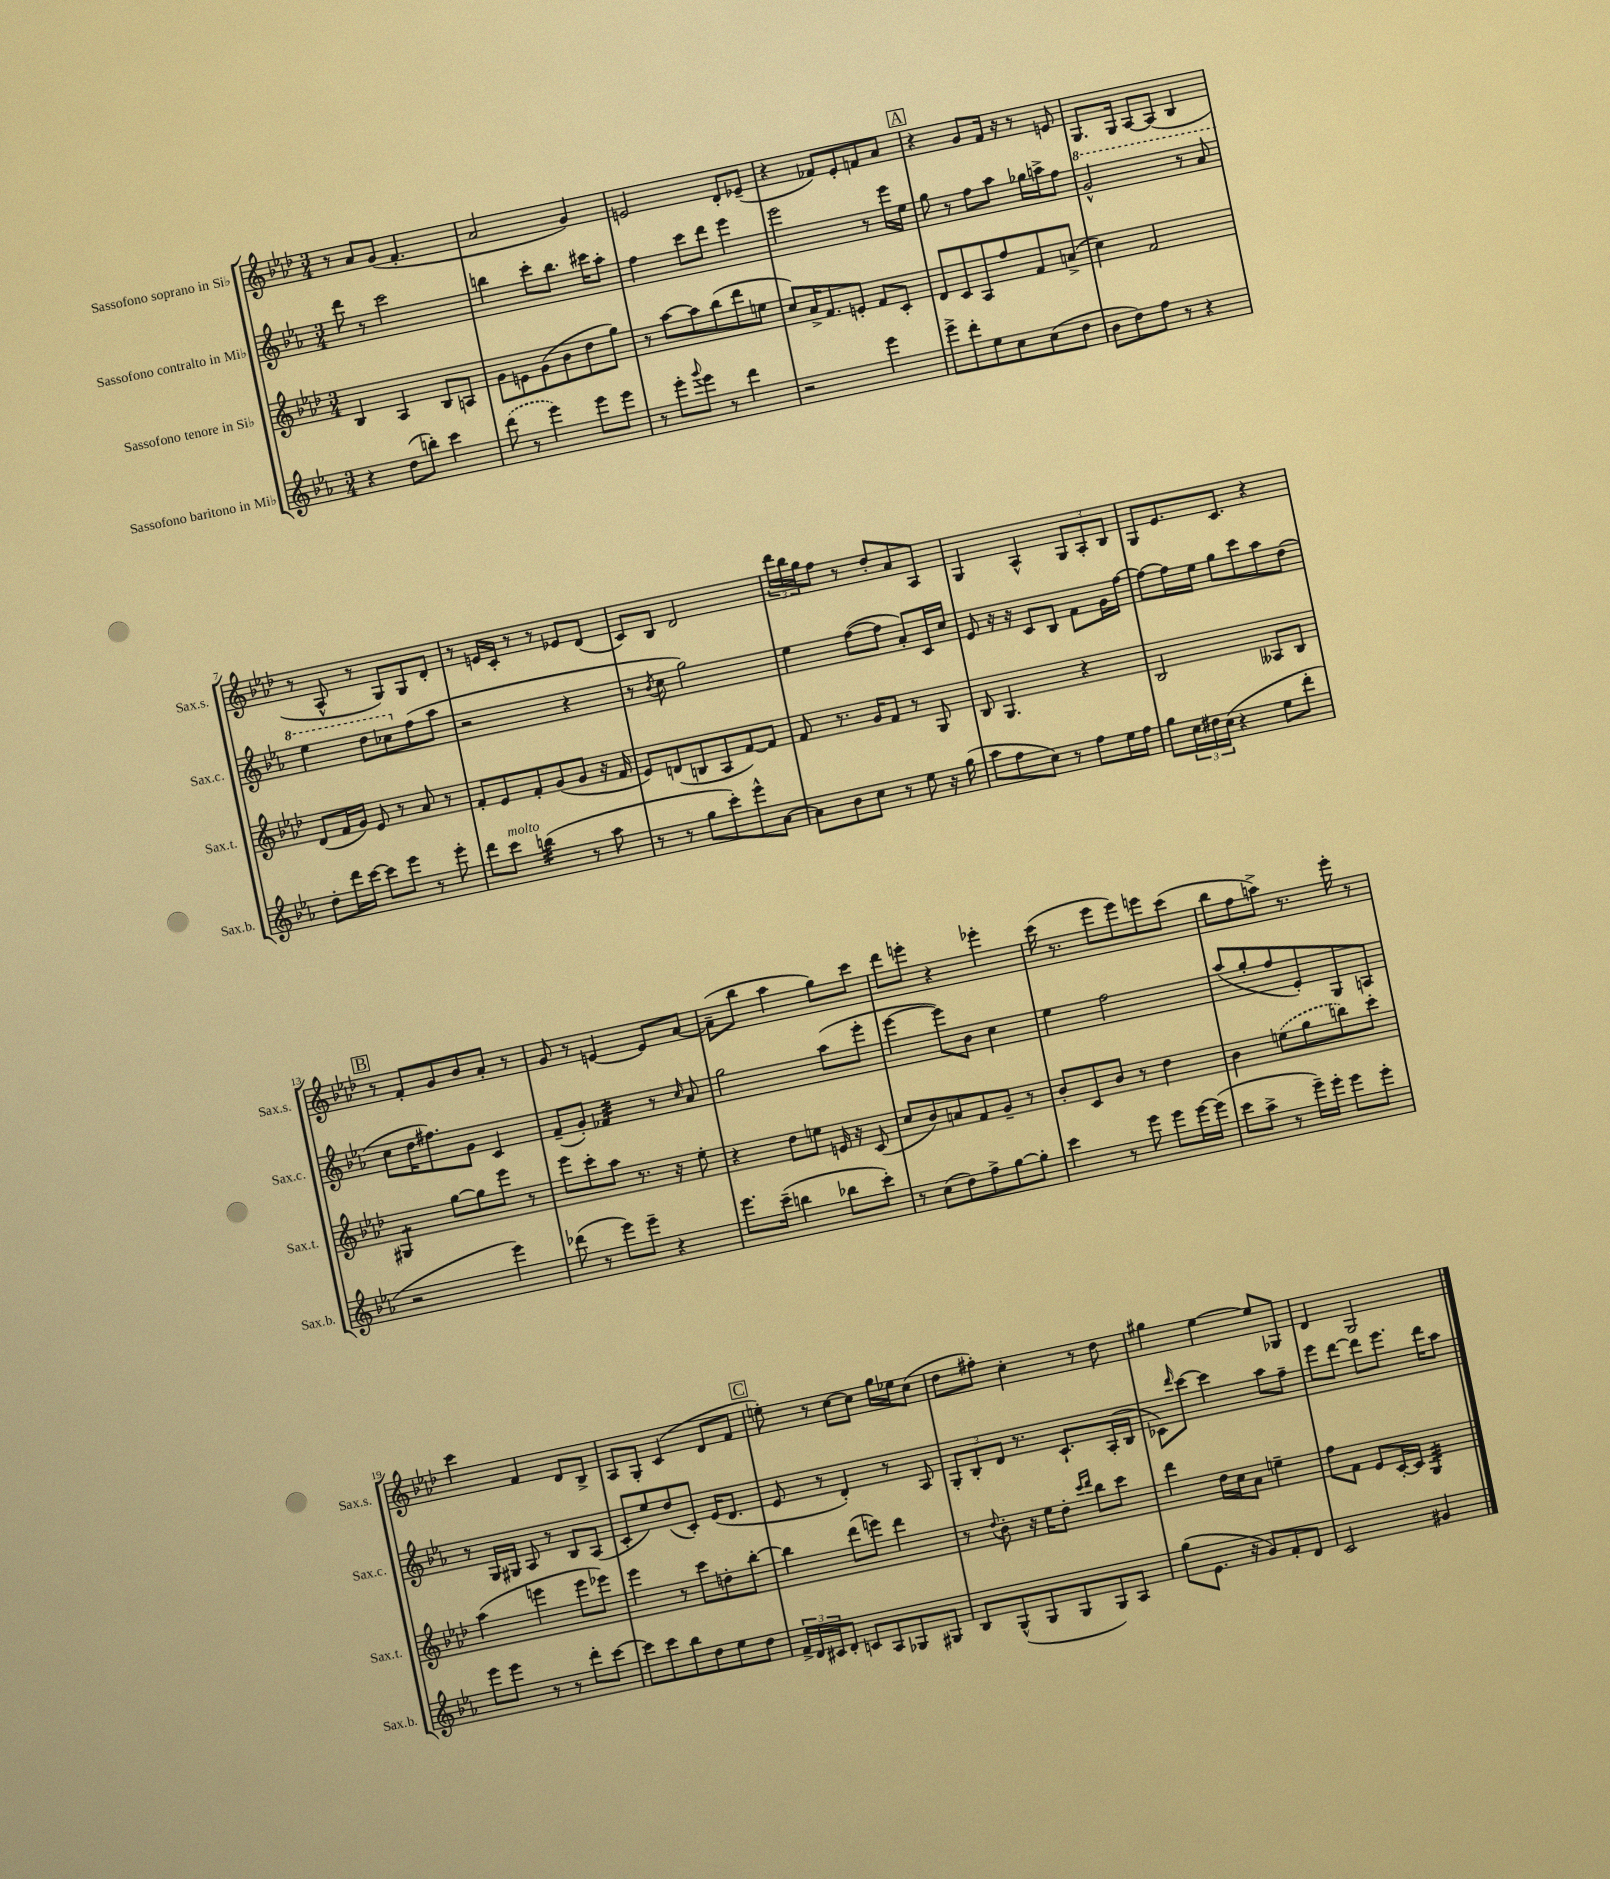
<<
\new StaffGroup <<
\new Staff = "s0" \with { instrumentName = "Sassofono soprano in Sib" shortInstrumentName = "Sax.s." } {
    \clef treble \key aes \major \numericTimeSignature \time 3/4
    r8 aes'8 g'8( f'4.-. |
    aes'2 g'4) |
    e'2 des'8-. ees'8--( |
    r4 fes'8) ees'8-. f'8 aes'8 |
    \mark \markup { \box "A" } r4 g'8 f'16 r16 r8 e'8 |
    g8. g16 aes8~ aes8( bes4 |
    r8 aes8-^ r8 g8) g8 des'8-. |
    r8 e'16 c'16-. r8 r8 ees'8 des'8( |
    c'8) bes8 des'2 |
    \tuplet 3/2 { des'''16 bes''16 g''16 } f''8 r8 des''8-. aes'8 aes8 |
    g4 aes4-^ \tuplet 3/2 { g8 aes8-. bes8 } |
    g8 ees'8. c'8. r4 |
    \mark \markup { \box "B" } r8 f'8-. g'8 bes'8 aes'8-. r8 |
    g'8 r8 e'4~ e'8 aes'8~ |
    aes'8--( bes''8 aes''4 g''8) c'''8 |
    des'''8 e'''8-. r4 ees'''4-. |
    c'''16( r8. ees'''8 ees'''8) e'''8 c'''8( |
    bes''8 f''8 a''8->) r8. ees'''16-. r8 |
    c'''4 f'4 des'8 bes8-> |
    aes8 g8-. c'4( des'8 f'8 |
    \mark \markup { \box "C" } e''8-.) r8 c''8~ c''8 g''16 ees''16 c''8( |
    des''8 fis''8-.) c''4-. r8 des''8 |
    gis''4 ees''4~ ees''8 ges8 |
    des'4 g2 \bar "|." |
}
\new Staff = "s1" \with { instrumentName = "Sassofono contralto in Mib" shortInstrumentName = "Sax.c." } {
    \clef treble \key ees \major \numericTimeSignature \time 3/4
    d'''8 r8 c'''2 |
    b''4 c'''8-. b''8. cis'''16 aes''8-. |
    f''4 c'''8 d'''8 ees'''4 |
    ees'''2 r8 ees'''16 ees''16 |
    \mark \markup { \box "A" } g''8 r8 f''8 aes''8 ges''16 a''16-> f''8 |
    \ottava #1 g''2-^ r8 aes''8 |
    ees'''4 d'''8 ces'''8 \ottava #0 f''8( aes''8 |
    r2 r4 |
    r8 \acciaccatura { bes'8 } c''8 g''2) |
    ees''4 f''8~( f''8 aes'8-.) c'16 c''16 |
    ees'8 r16 r16 c'8 bes8 f'8 g'16 f''16~ |
    f''8~ f''16 ees''16 g''8 c'''8 aes''8 d''8( |
    \mark \markup { \box "B" } c''8 d''16 fis''8.) g'8 c'4 |
    f'8--( g'8-.) fes'4:32 r8 \grace { c''16 } aes'8 |
    g''2 aes''8( ees'''8-. |
    ees'''4~ ees'''8) bes'8 c''4 |
    ees''4 f''2 |
    aes''8( g''8-. f''8 ees'8-.) g8 a8 |
    r8 g16 gis16 aes8 r8 bes8 aes8( |
    c'8-. ees''8) d''8( c'8-.) ees'16( d'8. |
    \mark \markup { \box "C" } ees'8 r8 d'4-.) r8 aes8 |
    \tuplet 3/2 { g8-. bes8-. d'8 } r8. c'8.-! aes16-.( bes16 |
    ces'8) \grace { d'''16 } c'''8~ c'''4 aes''8 f''8-- |
    ees'''8 d'''8~ d'''8 ees'''8. d'''16 aes''8 \bar "|." |
}
\new Staff = "s2" \with { instrumentName = "Sassofono tenore in Sib" shortInstrumentName = "Sax.t." } {
    \clef treble \key aes \major \numericTimeSignature \time 3/4
    bes4 aes4 bes8 a8 |
    g'8 e'8 g'8( bes'8 des''8 g''8) |
    r8 aes''8~ aes''8 bes''8( des'''8 e''8 |
    c''8) aes'16-> f'8. e'8-. f'8 c'8-. |
    \mark \markup { \box "A" } des'8 c'8 aes8 f''8 f'8 a'8->( |
    c''4) f'2 |
    des'8( f'16 g'16) ees'8 r8 aes'8 r8 |
    f'8-. ees'8 f'8-. g'8( g'8 r16 f'16 |
    ees'8) d'8( b8 aes8 f'8~) f'8 |
    f'8 r8. g'16 f'8 r8 g8 |
    bes8 g4. r4 |
    bes2 aeses8 bes8 |
    \mark \markup { \box "B" } gis4:8 g''8~ g''8 ees'''8 r8 |
    ees'''8 c'''8-. aes''8 r8. r16 ees''8-. |
    r4 des''8 e''8 e'16 r16 c'8( |
    c''8 bes'8) a'8 f'8 g'8-- r8 |
    bes'8-. c'8 bes'8 r8 des''4 |
    bes'4 \once \slurDashed e''8( g''8 b''8) c'''8-. |
    aes''4( e'''4 e'''8 ees'''8) |
    ees'''4 r8 c'''8 d''8-. bes''8~-. |
    \mark \markup { \box "C" } bes''4 des'''8( e'''8) des'''4 |
    r8 \appoggiatura { des''8 } bes'8-. r16 ees''16 des''8-. \grace { c'''16 des'''16 } bes''8 c'''8 |
    des'''4 des''16 c''16 aes'8 e''4-- |
    f''8 f'8 ees'8 c'16~-. c'16 g4:32 \bar "|." |
}
\new Staff = "s3" \with { instrumentName = "Sassofono baritono in Mib" shortInstrumentName = "Sax.b." } {
    \clef treble \key ees \major \numericTimeSignature \time 3/4
    r4 d''8( b''8-.) c'''4 |
    \once \slurDashed d'''8( r8 ees'''4) ees'''8 ees'''8 |
    r8 ees'''8-. \appoggiatura { g'''8 } ees'''8 r8 d'''4 |
    r2 ees'''4 |
    \mark \markup { \box "A" } ees'''8-> d'''8-. ees''8 c''8 c''8( d''8 |
    bes'8 d''8) f''8 r8 r4 |
    d''8-. d'''16 c'''16~ c'''8 ees'''8 r8 ees'''8-. |
    d'''8 c'''8^\markup { \italic "molto" } b''4:32( r8 aes''8 |
    r8 r8 g''8 c'''8-.) ees'''8-^ aes'8~ |
    aes'8 bes'8 c''8 r8 ees''8 r16 g''16( |
    aes''8 f''8 c''8) r8 f''8 ees''16 f''16 |
    g''8 \tuplet 3/2 { c''16 dis''16 c''16( } r4 ees''8 d'''8-. |
    \mark \markup { \box "B" } r2 ees'''4) |
    des'''8( r8 ees'''8) ees'''8-- r4 |
    ees'''8. c'''16--( b''4 bes''8 c'''8-.) |
    r8 c''8( d''8) f''8-> g''8~ g''8-. |
    c'''4 r8 ees'''8 ees'''8 ees'''16~ ees'''16( |
    c'''8 aes''8-> r8 ees'''16--) ees'''16-. ees'''8 ees'''8-. |
    ees'''8 ees'''8 r8 r8 d'''8-. c'''8~ |
    c'''8 c'''8 bes''8 d''8 ees''8 d''8 |
    \mark \markup { \box "C" } \tuplet 3/2 { f'16-> d'16 cis'16 } d'8-. c'8 aes8 ges8 gis8 |
    bes8 g8-^( g8 g8 g8) aes8 |
    g''8( ees'8. r16 g'8) f'8-. d'8 |
    c'2 gis'4 \bar "|." |
}
>>
>>
